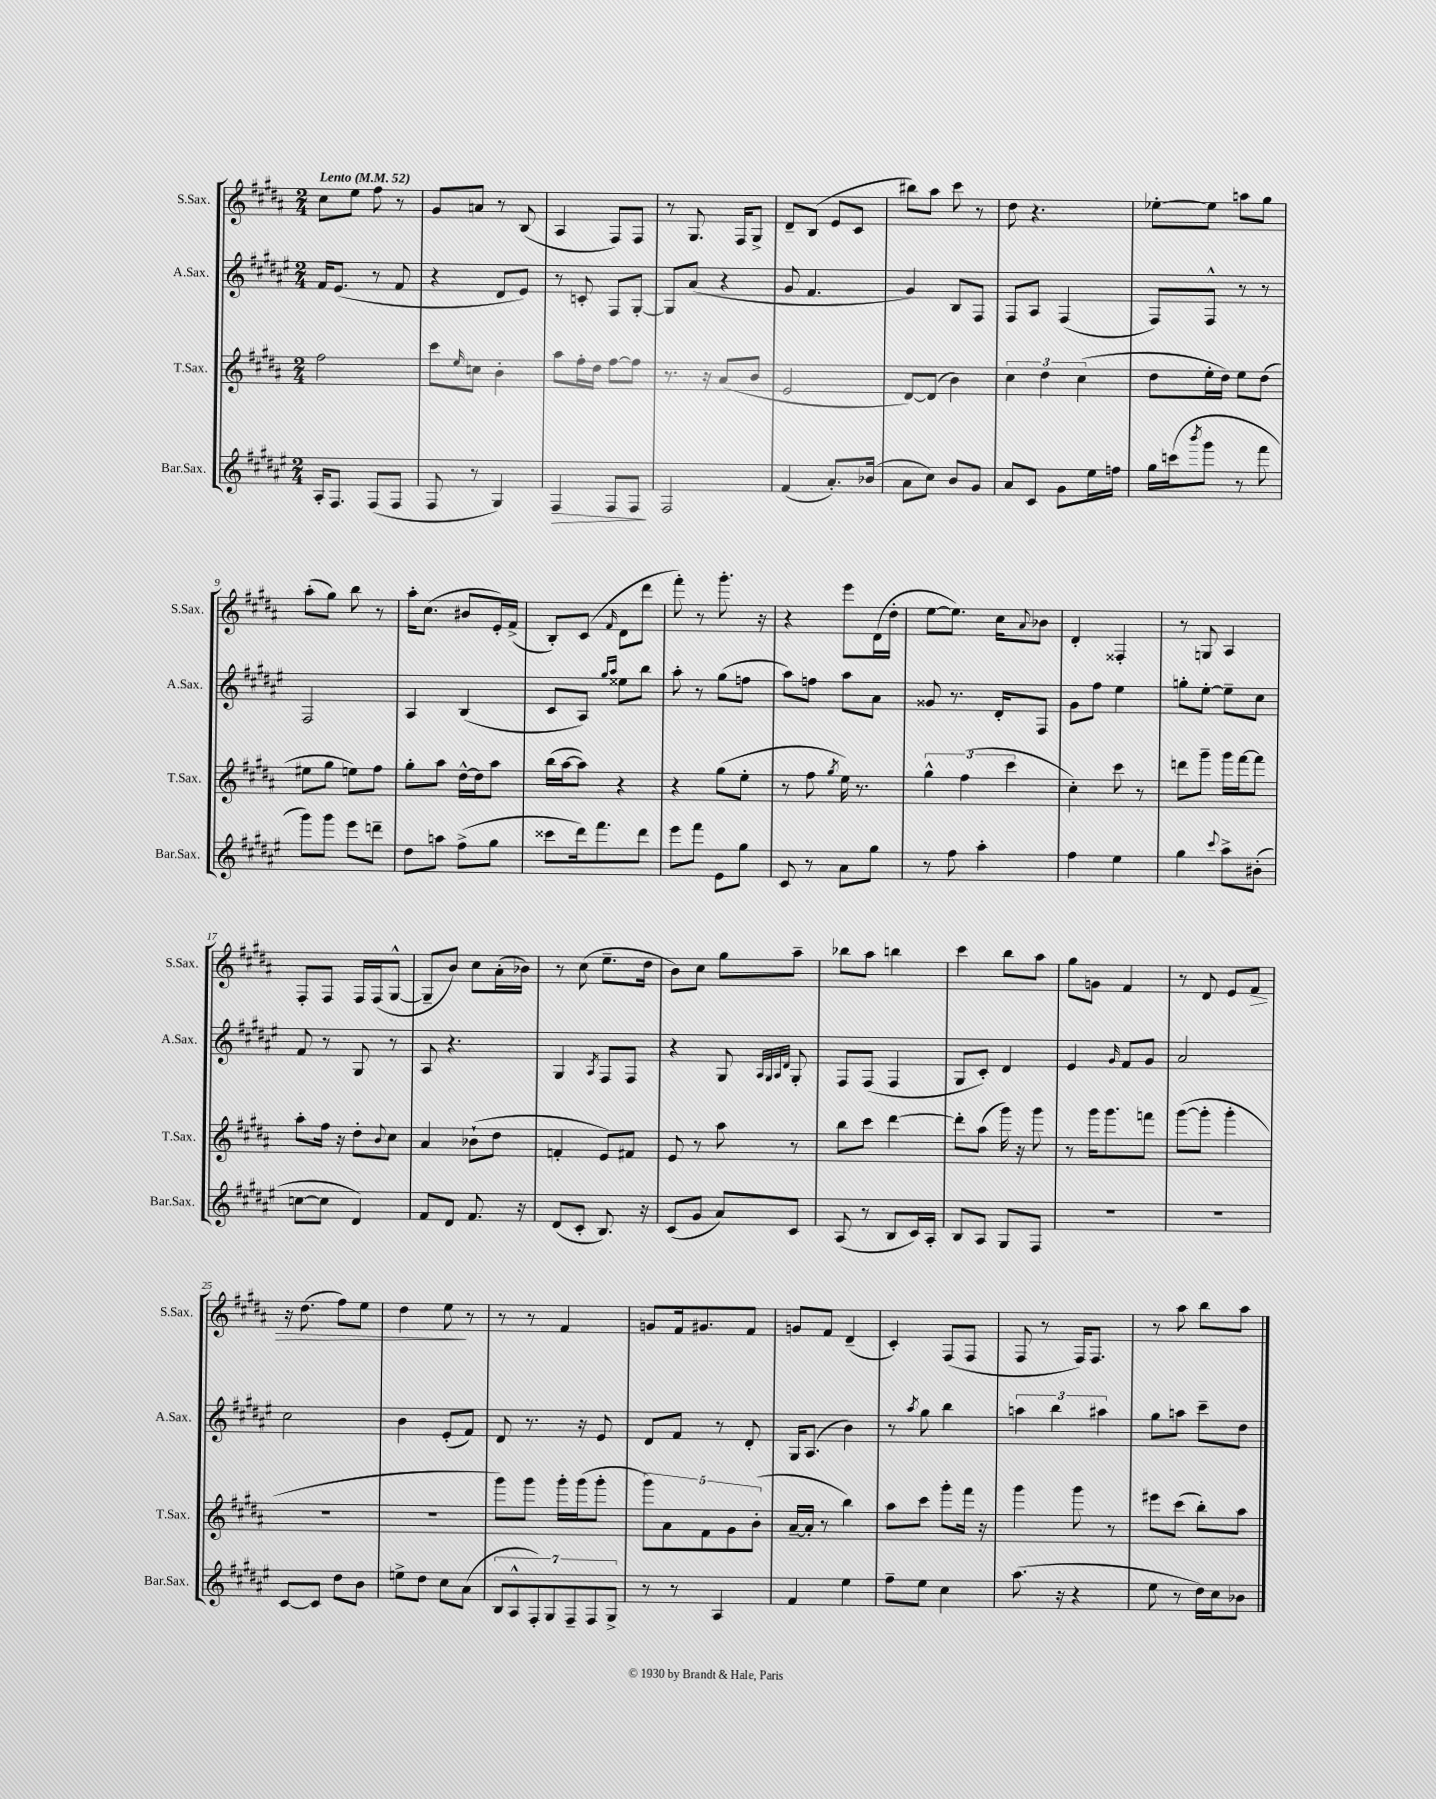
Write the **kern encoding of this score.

**kern	**dynam	**kern	**kern	**kern	**dynam
*part4	*part4	*part3	*part2	*part1	*part1
*staff4	*staff4	*staff3	*staff2	*staff1	*staff1
*I"Bar.Sax.	*	*I"T.Sax.	*I"A.Sax.	*I"S.Sax.	*
*I'Bar.Sax.	*	*I'T.Sax.	*I'A.Sax.	*I'S.Sax.	*
*clefG2	*	*clefG2	*clefG2	*clefG2	*
*k[f#c#g#d#a#e#]	*	*k[f#c#g#d#a#]	*k[f#c#g#d#a#e#]	*k[f#c#g#d#a#]	*
*M2/4	*	*M2/4	*M2/4	*M2/4	*
*MM52	*	*MM52	*MM52	*MM52	*
=1	=1	=1	=1	=1	=1
!	!	!	!	!LO:TX:a:B:t=Lento	!
16A#'/KL	.	2ff#\	16f#/KL	8cc#\L	.
8.F#/J	.	.	(8.e#/J	.	.
.	.	.	.	8ee\J	.
(8F#/L	.	.	8r	8ff#\	.
8F#/J	.	.	8f#/	8r	.
=2	=2	=2	=2	=2	=2
8F#/	.	8ccc#\L	4r	8g#/L	.
.	.	16qqee/	.	.	.
8r	.	8ccn\J	.	8an/J	.
4G#/)	.	4b'\	8d#/L	8r	.
.	.	.	8e#/J)	(8B/	.
=3	=3	=3	=3	=3	=3
!	!LO:HP:b	!	!	!	!
4F#/	>	8aa#\L	8r	4A#/	.
.	.	16ff#'\L	8cn'/	.	.
.	.	16dd#\JJ	.	.	.
8F#/L	.	[8ff#\L	8F#/L	8F#/L)	.
8F#/J	.	8ff#\J]	[8G#'/J	8F#/J	.
.	]	.	.	.	.
=4	=4	=4	=4	=4	=4
2F#/	.	8.r	8G#/L]	8r	.
.	.	.	(8a#/J	8.G#/	.
.	.	16r	.	.	.
.	.	(8a#/L	4r	.	.
.	.	.	.	16F#/KL	.
.	.	8b/J	.	8G#^/J	.
=5	=5	=5	=5	=5	=5
(4f#/	.	2e/	8g#/	8d#~/L	.
.	.	.	4.f#/	(8B/J	.
8.a#'/L)	.	.	.	8e/L	.
.	.	.	.	8c#/J	.
(16b-X/Jk	.	.	.	.	.
=6	=6	=6	=6	=6	=6
8a#\L	.	[8d#/L)	4g#/)	8bb#X\L)	.
8cc#\J)	.	(8d#/J]	.	8aa#\J	.
8b/L	.	4b\)	8B/L	8ccc#\	.
8g#/J	.	.	8F#/J	8r	.
=7	=7	=7	=7	=7	=7
8a#/L	.	6cc#\	8F#/L	8dd#\	.
8c#/J	.	.	8A#/J	4.r	.
.	.	6dd#\	.	.	.
8g#\L	.	.	(4F#/	.	.
.	.	(6cc#\	.	.	.
16ee#\L	.	.	.	.	.
16ffn\JJ	.	.	.	.	.
=8	=8	=8	=8	=8	=8
16gg#\LL	.	8dd#\L	8F#/L)	[8ee-X'\L	.
(16cccn\J	.	.	.	.	.
8qbbb/	.	.	.	.	.
8ggg#\J	.	16ee'\L	8F#^^/J	8ee-\J]	.
.	.	16dd#\JJ)	.	.	.
8r	.	8ee\L	8r	8aan\L	.
8fff#\	.	(8dd#\J	8r	8gg#\J	.
!!LO:LB:g=z
=9	=9	=9	=9	=9	=9
8ggg#\L)	.	8ee#X\L	2F#/	(8aa#'\L	.
8ggg#\J	.	8gg#\J	.	8gg#\J)	.
8eee#\L	.	8een\L)	.	8bb\	.
8dddn~\J	.	8ff#\J	.	8r	.
=10	=10	=10	=10	=10	=10
8dd#\L	.	8gg#'\L	4A#/	16aa#'\KL	.
.	.	.	.	(8.cc#\J	.
8aan\J	.	8aa#\J	.	.	.
(8ff#^\L	.	[16dd#^^\LL	(4B/	8b#X/L	.
.	.	16dd#\J]	.	.	.
8gg#\J	.	8aa#\J	.	16e'/L)	.
.	.	.	.	(16f#^/JJ	.
=11	=11	=11	=11	=11	=11
8ccc##X\L	.	(16bb\LL	8c#/L	8B'/L)	.
.	.	[16aa#\J	.	.	.
16ddd#\k)	.	8aa#\J])	8A#/J)	(8c#/J	.
8.fff#\	.	.	.	.	.
.	.	.	16qqgg#/LL	.	.
.	.	.	16qqaa#/JJ	16qqf#/	.
.	.	4r	8ee##X\L	8d#\L	.
8ddd#\J	.	.	8bb\J	8ddd#\J	.
=12	=12	=12	=12	=12	=12
8eee#\L	.	4r	8aa#'\	8fff#'\)	.
8fff#\J	.	.	8r	8r	.
8e#\L	.	(8gg#\L	(8gg#\L	8.ggg#'\	.
8gg#\J	.	8ee'\J	8ffn\J	.	.
.	.	.	.	16r	.
=13	=13	=13	=13	=13	=13
8c#/	.	8r	8aa#\L)	4r	.
8r	.	8ff#\	8ffn\J	.	.
.	.	8qgg#/	.	.	.
8a#\L	.	16ee\)	8aa#\L	8eee\L	.
.	.	8.r	.	.	.
8gg#\J	.	.	8a#\J	(16d#\L	.
.	.	.	.	16dd#'\JJ	.
=14	=14	=14	=14	=14	=14
8r	.	6gg#^^\	8g##X/	[8ee\L	.
8ff#\	.	.	8.r	8.ee\J])	.
.	.	(6ff#\	.	.	.
4aa#'\	.	.	.	.	.
.	.	.	16d#'/KL	16cc#\KL	.
.	.	6ccc#\	.	.	.
.	.	.	.	8qqa#/	.
.	.	.	8F#/J	8b-X\J	.
=15	=15	=15	=15	=15	=15
4ff#\	.	4cc#'\)	8g#\L	4d#'/	.
.	.	.	8ff#\J	.	.
4ee#\	.	8ccc#\	4ee#\	4F##X'/	.
.	.	8r	.	.	.
=16	=16	=16	=16	=16	=16
4gg#\	.	8dddn\L	8ggn'\L	8r	.
.	.	8ggg#~\J	[8ee#'\J	8Gn/	.
8qqccc#/	.	.	.	.	.
8aa#^\L	.	16ggg#\LL	8ee#~\L]	4A#/	.
.	.	[16fff#\J	.	.	.
(8b#X'\J	.	8fff#\J]	8cc#\J	.	.
!!LO:LB:g=z
=17	=17	=17	=17	=17	=17
[8ccn\L	.	8aa#'\L	8f#/	8F#'/L	.
8cc\J]	.	16ff#\Jk	8r	8F#/J	.
.	.	16r	.	.	.
4d#/)	.	8dd#'\L	8G#/	16F#/LL	.
.	.	.	.	(16F#/J	.
.	.	8qqb/	.	.	.
.	.	8cc#\J	8r	[8G#^^/J	.
=18	=18	=18	=18	=18	=18
8f#/L	.	4a#/	8A#/	8G#~/L]	.
8d#/J	.	.	4.r	8b/J)	.
8.f#/	.	(8b-X`\L	.	8cc#\L	.
.	.	8dd#\J	.	(16a#'\L	.
16r	.	.	.	16b-X\JJ)	.
=19	=19	=19	=19	=19	=19
(8d#/L	.	4fn'/	4G#/	8r	.
8c#'/J	.	.	.	(8cc#\	.
.	.	.	8qA#/	.	.
8.B/)	.	8e/L)	8F#/L	8.ee~\L	.
.	.	8f#X/J	8F#/J	.	.
16r	.	.	.	16dd#\Jk	.
=20	=20	=20	=20	=20	=20
(8c#/L	.	8e/	4r	8b\L)	.
8g#/J	.	8r	.	8cc#\J	.
8a#/L)	.	8aa#\	8G#/	8gg#\L	.
.	.	.	32qqA#/LLL	.	.
.	.	.	32qqG#/	.	.
.	.	.	32qqA#/	.	.
.	.	.	32qqd#/JJJ	.	.
8c#/J	.	8r	8G#'/	8aa#~\J	.
=21	=21	=21	=21	=21	=21
(8A#/	.	8bb\L	8F#/L	8bb-X\L	.
8r	.	8ccc#\J	(8F#/J	8aa#\J	.
8B/L	.	[4ddd#\	4F#/	4bbn\	.
16c#/L)	.	.	.	.	.
16A#'/JJ	.	.	.	.	.
=22	=22	=22	=22	=22	=22
8B/L	.	8ddd#'\L]	8G#/L	4ccc#\	.
8A#/J	.	(8aa#\J	8c#'/J)	.	.
8G#/L	.	16ggg#\)	4d#/	8bb\L	.
.	.	16r	.	.	.
8F#/J	.	8ggg#\	.	8aa#\J	.
=23	=23	=23	=23	=23	=23
2r	.	8r	4e#/	8gg#\L	.
.	.	16ggg#\KL	.	8gn\J	.
.	.	8.ggg#\	.	.	.
.	.	.	16qqg#/	.	.
.	.	.	8f#/L	4f#/	.
.	.	8fffn\J	8g#/J	.	.
=24	=24	=24	=24	=24	=24
2r	.	([8ggg#\L	2a#/	8r	.
.	.	8ggg#'\J]	.	8d#/	.
.	.	4ggg#'\	.	8e/L	.
!	!	!	!	!	!LO:HP:b
.	.	.	.	8f#/J	>
!!LO:LB:g=z
=25	=25	=25	=25	=25	=25
[8c#/L	.	2r	2cc#\	16r	.
.	.	.	.	(8.dd#\	.
8c#/J]	.	.	.	.	.
8dd#\L	.	.	.	8ff#\L)	.
8b\J	.	.	.	8ee\J	.
=26	=26	=26	=26	=26	=26
8een^\L	.	2r	4b\	4dd#\	.
8dd#\J	.	.	.	.	.
8cc#\L	.	.	(8e#'/L	8ee\	.
(8a#\J	.	.	8f#/J)	8r	]
=27	=27	=27	=27	=27	=27
14B/L	.	8ggg#\L)	8d#/	8r	.
14A#^^/	.	.	.	.	.
.	.	8ggg#\J	8.r	8r	.
14F#'/)	.	.	.	.	.
14G#/	.	.	.	.	.
.	.	16ggg#'\LL	.	4f#/	.
14F#~/	.	.	.	.	.
.	.	(16ggg#\J	16r	.	.
14F#/	.	.	.	.	.
.	.	8ggg#'\J	8e#/	.	.
14G#^/J	.	.	.	.	.
=28	=28	=28	=28	=28	=28
8r	.	10ggg#\L)	8d#/L	8gn/L	.
.	.	10a#\	.	.	.
8r	.	.	8f#/J	16f#/k	.
.	.	.	.	8.g#X/	.
.	.	10f#\	.	.	.
4A#/	.	.	8r	.	.
.	.	10g#\	.	.	.
.	.	.	8d#'/	8f#/J	.
.	.	(10b'\J	.	.	.
=29	=29	=29	=29	=29	=29
4f#/	.	[16a#~/LL	16G#/KL	8gn/L	.
.	.	16a#'/JJ]	(8.A#/J	.	.
.	.	8r	.	8f#/J	.
4ee#\	.	4bb\)	4b\)	(4d#~/	.
=30	=30	=30	=30	=30	=30
8ff#~\L	.	8aa#\L	8r	4c#'/)	.
.	.	.	8qaa#/	.	.
8ee#\J	.	8ccc#\J	8gg#\	.	.
4cc#\	.	8ggg#'\L	4bb\	(8F#/L	.
.	.	16fff#\Jk	.	8F#/J	.
.	.	16r	.	.	.
=31	=31	=31	=31	=31	=31
(8.aa#\	.	4ggg#\	6aan\	8F#/	.
.	.	.	.	8r	.
.	.	.	6bb\	.	.
16r	.	.	.	.	.
4r	.	8ggg#\	.	16F#/KL)	.
.	.	.	.	8.F#/J	.
.	.	.	6aa#X\	.	.
.	.	8r	.	.	.
=32	=32	=32	=32	=32	=32
8ee#\	.	8eee#X\L	8gg#\L	8r	.
8r	.	(8ccc#\J	8aan\J	8aa#\	.
16dd#\LL)	.	8bb'\L)	8ccc#~\L	8bb\L	.
16cc#\J	.	.	.	.	.
8b-X\J	.	8aa#\J	8dd#\J	8aa#\J	.
==	==	==	==	==	==
*-	*-	*-	*-	*-	*-
